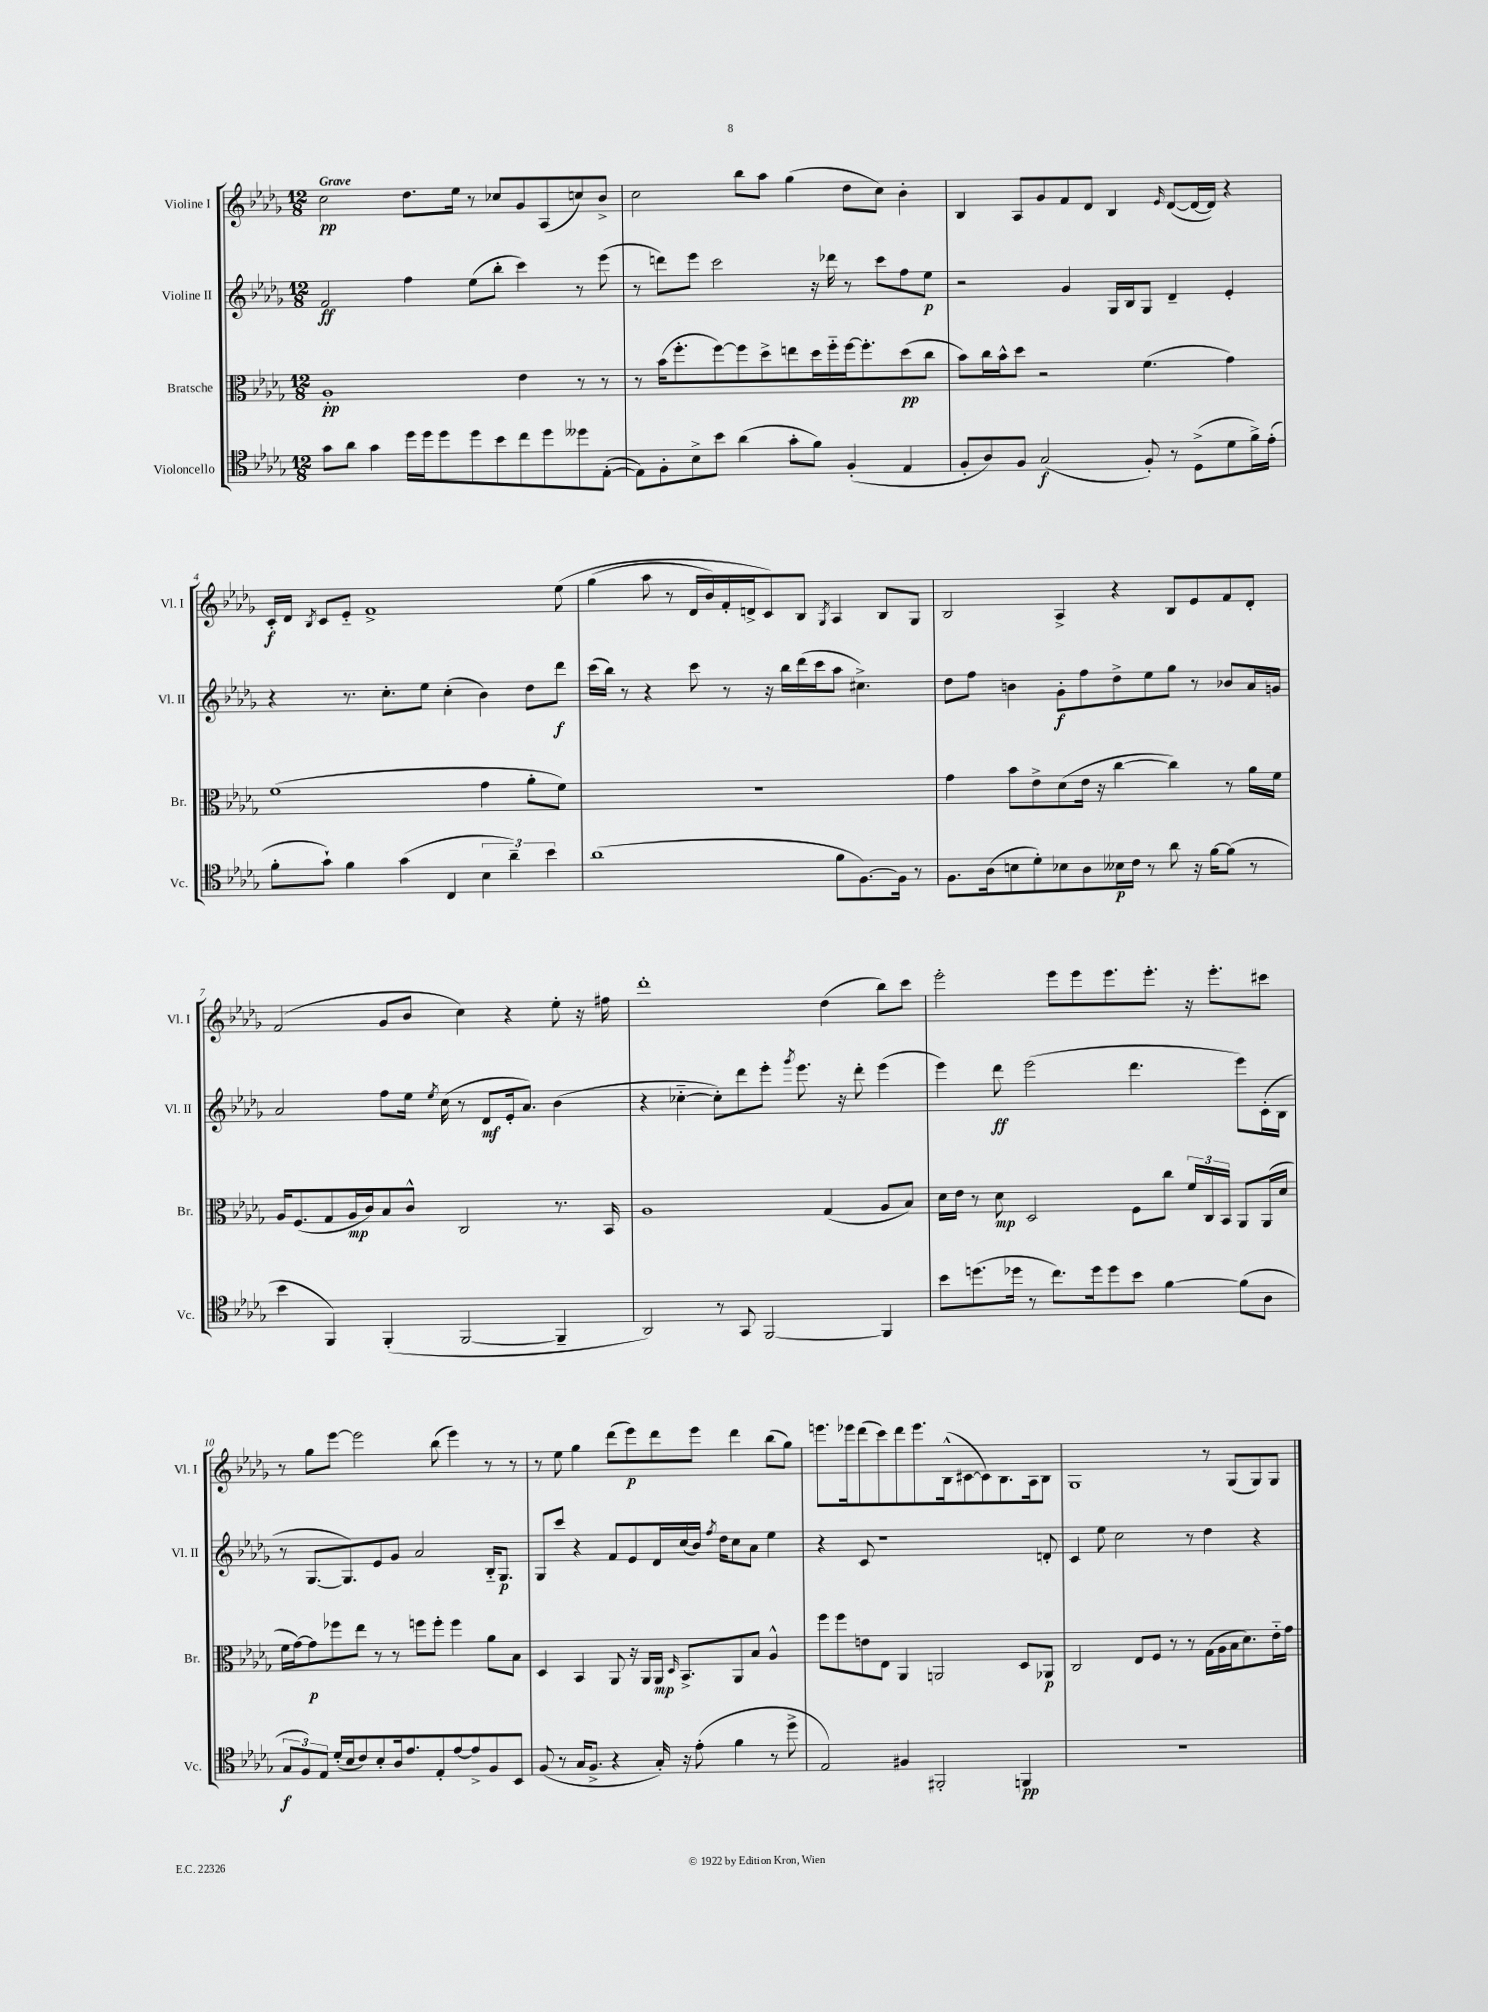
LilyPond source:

<<
\new StaffGroup <<
\new Staff = "s0" \with { instrumentName = "Violine I" shortInstrumentName = "Vl. I" } {
    \clef treble \key des \major \numericTimeSignature \time 12/8 \tempo "Grave"
    \autoBeamOff c''2\pp des''8.[ ees''16] r8 ces''8[ ges'8 aes8( c''8) bes'8]-> |
    c''2 bes''8[ aes''8] ges''4( des''8[ c''8]) bes'4-. |
    bes4 aes8[ ges'8 f'8 des'8] bes4 \grace { ees'16 } des'8[~( des'16~ des'16]) r4 |
    c'16[-.\f des'16] \acciaccatura { bes8 } c'8[ ees'8]-_ f'1-> ees''8\( |
    ges''4( aes''8 r8 des'16[ bes'16) f'16-. d'16-> c'8\) bes8] \acciaccatura { ges8 } aes4 bes8[ ges8] |
    bes2 aes4-> r4 bes8[ ees'8 f'8 des'8]-. |
    f'2( ges'8[ bes'8] c''4) r4 ees''8-. r16 fis''16 |
    des'''1-. des''4( bes''8[) c'''8] |
    ees'''2-. ees'''8[ ees'''8 ees'''8. ees'''8.]-. r16 ees'''8.[-. cis'''8] |
    r8 ges''8[ ees'''8]~ ees'''2 bes''8( ees'''4) r8 r8 |
    r8 ees''8 ges''4 des'''8[( ees'''8\p) des'''8 ees'''8] des'''4 bes''8[( ges''8]) |
    e'''8.[ ees'''16 des'''8( c'''8) des'''8 ees'''8. bes16-^( cis'8~ cis'8) bes8. aes16 bes8] |
    ges1 r8 ges8[( ges8) ges8] \bar "|." |
}
\new Staff = "s1" \with { instrumentName = "Violine II" shortInstrumentName = "Vl. II" } {
    \clef treble \key des \major \numericTimeSignature \time 12/8
    \autoBeamOff f'2\ff f''4 ees''8[( bes''8]-. c'''4) r8 ees'''8( |
    r8 d'''8[) ees'''8] c'''2 r16 des'''16 r8 c'''8[ f''8 ees''8]\p |
    r2 ges'4 ges16[ bes16 ges8] des'4-- ees'4-. |
    r4 r8. c''8.[-. ees''8] c''4-.( bes'4) des''8[ des'''8]\f |
    c'''16[( bes''16]) r8 r4 c'''8 r8 r16 bes''16[ des'''16( c'''16 aes''8] cis''4.->) |
    des''8[ f''8] b'4 ges'8[-.\f f''8 des''8-> ees''8 ges''8] r8 bes'8[ aes'16 g'16] |
    aes'2 f''8[ ees''16] \acciaccatura { ees''8 } c''16( r8 des'8[\mf ees'16-. aes'8.]) bes'4( |
    r4 ces''4~-_ ces''8[-.) des'''8 ees'''8]-. \acciaccatura { ges'''8 } ees'''8. r16 des'''8-. ees'''4( |
    ees'''4) des'''8\ff ees'''2( des'''4. ees'''8[) c'16-.( bes16] |
    r8 ges8.[~ ges8.) ees'8 ges'8] aes'2 bes16[-_ ges8.]\p |
    ges8[ c'''8] r4 f'8[ ees'8 des'16 c''16( bes'16]) \acciaccatura { f''8 } des''16[ c''8 aes'8] ees''4 |
    r4 c'8 r1 d'8-. |
    c'4 ees''8 c''2 r8 des''4 r4 \bar "|." |
}
\new Staff = "s2" \with { instrumentName = "Bratsche" shortInstrumentName = "Br." } {
    \clef alto \key des \major \numericTimeSignature \time 12/8
    \autoBeamOff aes1-.\pp ees'4 r8 r8 |
    r8 bes'16[( f''8.-. f''8~) f''8 des''8-> e''8 des''16 f''16-_ f''16~ f''8.-. des''8\pp( c''8] |
    bes'8[) c''16 bes'16-^ des''8] r2 f'4.( ges'4) |
    f'1( ges'4 aes'8[-. f'8]) |
    R1. |
    ges'4 bes'8[ ees'8-> des'8( ees'16] r16 c''4~ c''4) r8 aes'16[ f'16] |
    aes16[ f8.( ges8 aes16\mp c'16) bes8 c'8]-^ c2 r8. bes,16 |
    aes1 ges4( aes8[ bes8]) |
    des'16[ ees'16] r8 des'8\mp des2 f8[ c''8] \tuplet 3/2 { f'16[ c16 bes,16] } aes,8[ aes,16( des'16] |
    f'16[ ges'16~) ges'8\p fes''8 ees''8] r8 r8 f''8[ f''8]-. f''4 aes'8[ bes8] |
    des4 bes,4 aes,8 r16 aes,16[ aes,16]\mp \grace { des16 } bes,8.[-> aes,8 bes8] aes4-^ |
    f''8[ f''8 e'8 ees8] aes,4 a,2 des8[ aes,8]\p |
    c2 ees8[ f8] r8 r8 ges16[( aes16 bes16 des'8.) ees'16-_ ges'16] \bar "|." |
}
\new Staff = "s3" \with { instrumentName = "Violoncello" shortInstrumentName = "Vc." } {
    \clef tenor \key des \major \numericTimeSignature \time 12/8
    \autoBeamOff ges'8[ aes'8] ges'4 des''16[ des''16 des''8 des''8 bes'8 c''8 des''8 deses''8 ees8]~-.( |
    ees8[) f8-. bes8-> bes'8] aes'4( ges'8[-. f'8]) f4-.( ees4 |
    f8[-. aes8) f8] ges2\f( f8-.) r8 des8[->( des'8 f'16->) ees'16]-.( |
    f'8[-. ges'8]-!) f'4 ges'4( c4 \tuplet 3/2 { bes4 aes'4--) bes'4 } |
    aes'1( f'8[ f8.~) f16] r8 |
    f8.[ aes16( b8 des'8-.) bes8 aes8 beses16\p c'16] r8 aes'8 r16 f'16[~ f'8]( r8 |
    bes'4 f,4) f,4-.( f,2~ f,4-- |
    aes,2) r8 ges,8 f,2~ f,4 |
    bes'8[ d''8.( des''16] r8 c''8.[) des''16 des''8 bes'8] f'4~ f'8[( aes8] |
    \tuplet 3/2 { ges8[\f f8) ees8] } des'16[-.( bes16 c'8) bes8-. aes16 ees'8. ees8-. ees'8~ ees'8-> f8 bes,8] |
    f8( r8 ges16[ f8.]-> r4 ges16-.) r16 ees'8-.( f'4 r8 des''8-> |
    ees2) fis4 fis,2-. f,4\pp |
    R1. \bar "|." |
}
>>
>>
